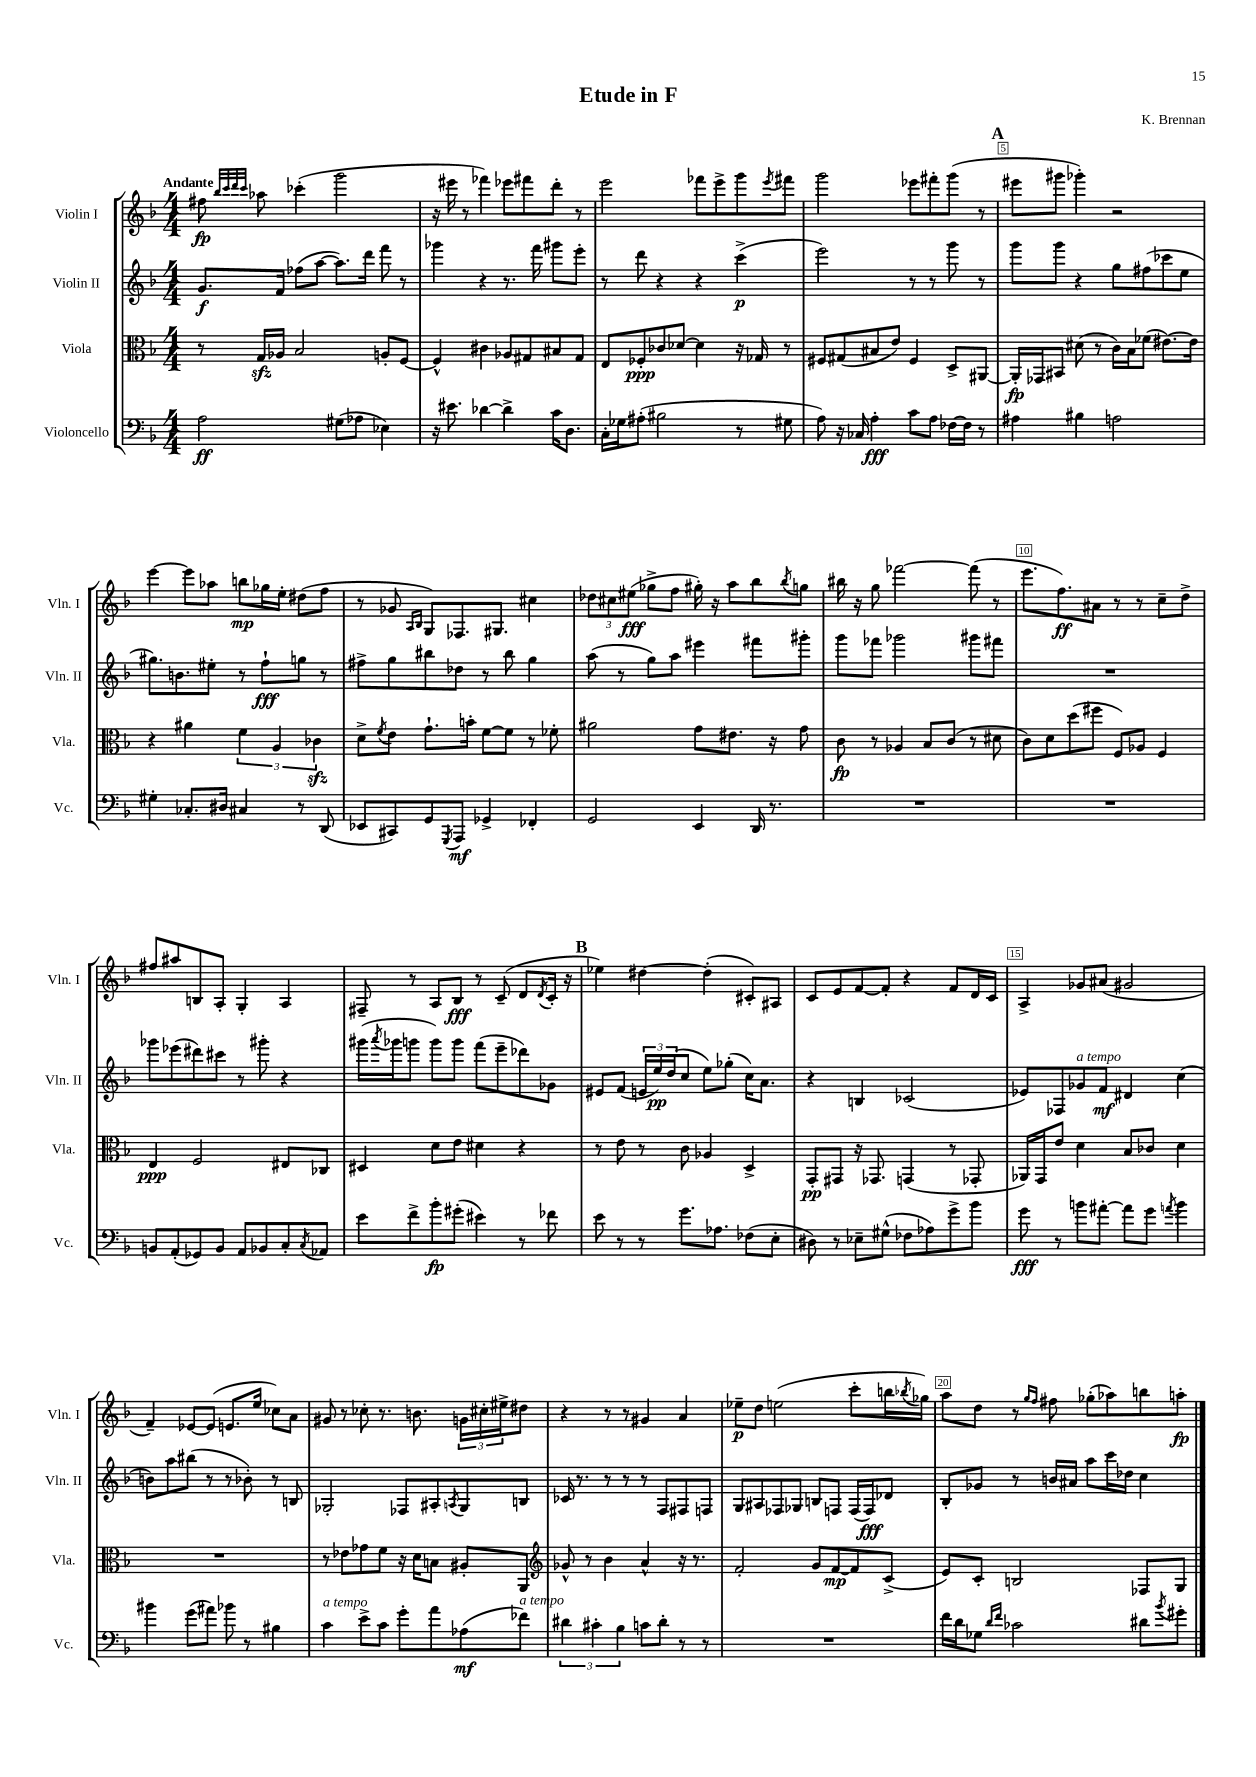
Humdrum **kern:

**kern	**kern	**kern	**kern
*staff4	*staff3	*staff2	*staff1
*clefF4	*clefC3	*clefG2	*clefG2
*k[b-]	*k[b-]	*k[b-]	*k[b-]
*M4/4	*M4/4	*M4/4	*M4/4
2A\	8r	8.g/L	8ff#\
.	.	.	32qqbb-/LLL
.	.	.	32qqccc/
.	.	.	32qqddd/
.	.	.	32qqccc/JJJ
.	16G/LL	.	8aa-\
.	16A-/JJ	16f/Jk	.
.	2B-/	(8ff-\L	(4ccc-'\
.	.	[8aa\J	.
(8G#\L	.	8.aa\]L)	2ggg\
8A-\J	.	.	.
.	.	16ddd\Jk	.
4E-\)	8A'/L	8fff\	.
.	[8F/J	8r	.
=	=	=	=
16r	4F^^/]	4ggg-\	16r
8.e#\	.	.	16eee#\
.	.	.	8r
[4d-\	4c#\	4r	4fff-\)
4d-^\]	8A-/L	8.r	8eee-\L
.	8G#/	.	8fff#\
.	.	16fff\	.
16c\LK	8B#/	8ggg#\L	8ddd'\J
8.D\J	.	.	.
.	8G#/J	8eee'\J	8r
=	=	=	=
16C'\LL	8E/L	8r	2eee\
16G-\J	.	.	.
(8A#'\J	8F-'/	8ddd\	.
2B#\	8c-/	4r	.
.	[8d-/J	.	.
.	4d-\]	4r	8fff-\L
.	.	.	8eee^\
8r	16r	(4ccc^\	8ggg\
.	16G-/	.	.
.	.	.	8qeee/
8G#\	8r	.	8fff#\J
=	=	=	=
8A\)	8F#/L	2eee\)	2ggg\
16r	(8G#/	.	.
16C-/	.	.	.
4A'\	8B#/	.	.
.	8e/J)	.	.
8c\L	4F#/	8r	8eee-\L
8A\J	.	8r	8fff#'\
[16F-\LL	8D^/L	8ggg\	(8ggg\J
16F-\]JJ	.	.	.
8r	[8AA#/J	8r	8r
=	=	=	=
4A#\	16AA#'/]LL	8ggg\L	8eee#\L
.	16GG-/J	.	.
.	8BB#/J	8ggg\J	8ggg#\J
4B#\	(8d#\	4r	4ggg-'\)
.	8r	.	.
2A\	16c\LL)	8gg\L	2r
.	16B-\J	.	.
.	(8f-\J	(8ff#\	.
.	[8.e#\L)	8ccc-\	.
.	.	8ee\J	.
.	16e#\]Jk	.	.
=	=	=	=
4G#'\	4r	8.gg#\L)	[4eee\
.	.	8.b\	.
8.C-'/L	4a#\	.	8eee\]L
.	.	8ee#'\J	8aa-\J
16D#/Jk	.	.	.
4C#/	6f\	8r	8bb\L
.	.	8ff`\L	16gg-\L
.	6A/	.	.
.	.	.	16ee'\JJ
8r	.	8gg\J	(8dd#\L
.	6c-\	.	.
(8DD/	.	8r	8ff\J
=	=	=	=
8EE-/L	8d^\L	8ff#^\L	8r
.	8qf/	.	.
8CC#/)	8e\J	8gg\	8g-/
.	.	.	16qqA/LL
.	.	.	16qqB-/JJ
8GG/	8.g`\L	8bb#\	8G/L)
8qGGG/	.	.	.
8AAA/J	.	8dd-\J	8.F-/
.	16b'\Jk	.	.
4GG-^/	[8f\L	8r	.
.	.	.	8.G#/J
.	8f\]J	8bb#\	.
4FF-'/	8r	4gg\	4cc#\
.	8f-'\	.	.
=	=	=	=
2GG/	2a#\	(8aa\	12dd-\L
.	.	.	12cc#\
.	.	8r	.
.	.	.	(12ee#\J
.	.	8gg\L)	8gg-^\L
.	.	8aa\J	8ff\J
4EE/	8g\L	4eee#\	16gg#'\)
.	.	.	16r
.	8.e#\J	.	8aa\L
16DD/	.	8fff#\L	8bb-\
8.r	16r	.	.
.	.	.	8qbb-/
.	8g\	8ggg#'\J	8gg\J
=	=	=	=
1r	8c\	8ggg\L	16bb#\
.	.	.	16r
.	8r	8fff-\J	8gg\
.	4A-/	2ggg-\	[2fff-\
.	8B-/L	.	.
.	(8c/J	.	.
.	8r	8ggg#\L	(8fff-\]
.	8d#\	8fff#\J	8r
=	=	=	=
1r	8c\L)	1r	8.eee\L
.	8d\	.	.
.	.	.	8.ff\)
.	(8dd\	.	.
.	8ff#\J	.	8a#\J
.	8F/L)	.	8r
.	8A-/J	.	8r
.	4F/	.	8cc~\L
.	.	.	8dd^\J
=	=	=	=
8BB/L	4E/	8ggg-\L	8ff#/L
(8AA'/	.	(8eee-\	8aa#/
8GG-/)	2F/	8ddd#\)	8B/
8BB/J	.	8ccc#\J	8A'/J
8AA/L	.	8r	4G'/
8BB-/	.	8ggg#'\	.
8C'/	8E#/L	4r	4A/
8qC/	.	.	.
8AA-/J	8C-/J	.	.
=	=	=	=
8e\L	4D#/	(16ggg#\LL	8F#~/
.	.	8qaaa/	.
.	.	16ggg-\J	.
8f^\	.	8ggg\J	8r
8b-'\	8d\L	8ggg\L)	8A/L
(8g#'\J	8e\J	8ggg\J	8B-/J
4e#\)	4d#\	(8fff\L	8r
.	.	8eee~\	(8c~/
8r	4r	8ddd-\)	8d/L
.	.	.	8qd/
8f-\	.	8g-\J	16c'/Jk
.	.	.	16r
=	=	=	=
8e\	8r	8e#/L	4ee-\)
8r	8e\	(8f/J	.
8r	8r	24e/LL	[4dd#\
.	.	24ee/)	.
.	.	(24dd/J	.
8.g\L	8c\	8cc/J	.
.	4A-/	8ee\L)	(4dd#'\]
8.A-\J	.	.	.
.	.	(8gg-'\J	.
(8F-\L	4D^/	16cc\LK)	8c#'/L)
.	.	8.a\J	.
8E'\J	.	.	8A#/J
=	=	=	=
8D#\)	8GG'/L	4r	8c/L
8r	8GG#/J	.	8e/
8E-~\L	16r	4B/	[8f/
.	8.GG-/	.	.
(8G#^^\J	.	.	8f'/]J
8F-\L	(4GG/	(2c-/	4r
8A-\)	.	.	.
8g^\	8r	.	8f/L
8b-\J	8GG-'/	.	16d/L
.	.	.	16c/JJ
=	=	=	=
8g\	16AA-/LL)	8e-/L)	4A^/
.	16GG/J	.	.
8r	8e/J	8F-/	.
8b\L	4d\	8g-/	8g-/L
[8a#'\J	.	8f/J	(8a#/J
8a#\]L	8B-/L	4d#/	2g#/
8g\J	8c-/J	.	.
8qa/	.	.	.
4b\	4d\	(4cc\	.
=	=	=	=
4b#\	1r	8b\L)	4f~/)
.	.	8aa\	.
(8g\L	.	(8bb#\J	[8e-/L
8a#\J)	.	8r	(8e-/]J
8b-\	.	8r	8.e/L
8r	.	8b-'\)	.
.	.	.	16ee/Jk
4B#\	.	8r	8cc-\L)
.	.	8B/	8a\J
=	=	=	=
4c\	8r	2G-'/	8g#/
.	8e-\L	.	8r
8e^\L	8g-\	.	8cc-'\
8c\J	8f\J	.	8.r
8g'\L	16r	8F-/L	.
.	16d\LK	.	8.b\
8a\	8B\J	8A#'/	.
.	.	8qA/	.
(8A-\	8A#'/L	8G-/	24g\LL
.	.	.	24cc#'\
.	.	.	24ee#^\J
8f-\J)	8AA/J	8B/J	8dd#\J
=	=	=	=
*	*clefG2	*	*
6d#\	8g-^^/	16c-/	4r
.	.	8.r	.
.	8r	.	.
6c#'\	.	.	.
.	4b-\	8r	8r
6B-\	.	.	.
.	.	8r	8r
8c\L	4a^^/	8r	4g#/
8d#'\J	.	8F/L	.
8r	16r	8F#/	4a/
.	8.r	.	.
8r	.	8F/J	.
=	=	=	=
1r	2f'/	8G/L	8ee-~\L
.	.	8A#/	8dd\J
.	.	8F-/	(2ee\
.	.	8G-/J	.
.	8g/L	8B/L	.
.	[8f/	8F/J	.
.	8f/]	(16F/LL	8ccc'\L
.	.	16F/J)	.
.	(8c^/J	8d-/J	16bb\L
.	.	.	8qbb-/
.	.	.	16gg-\JJ)
=	=	=	=
16f\LL	8e/L)	8B-'/L	8aa\L
16d\J	.	.	.
8G-\J	8c'/J	8g-/J	8dd\J
16qqd/LL	.	.	.
16qqf/JJ	.	.	.
2c-\	2B/	8r	8r
.	.	.	16qqgg/LL
.	.	.	16qqff/JJ
.	.	16b/LL	8ff#\
.	.	16a#/JJ	.
.	.	8aa\L	(8gg-'\L
.	.	16ccc\L	8aa-\)
.	.	16dd-\JJ	.
8d#\L	8F-/L	4cc\	8bb\
8qb-/	.	.	.
8g#'\J	8G/J	.	8aa'\J
==	==	==	==
*-	*-	*-	*-
